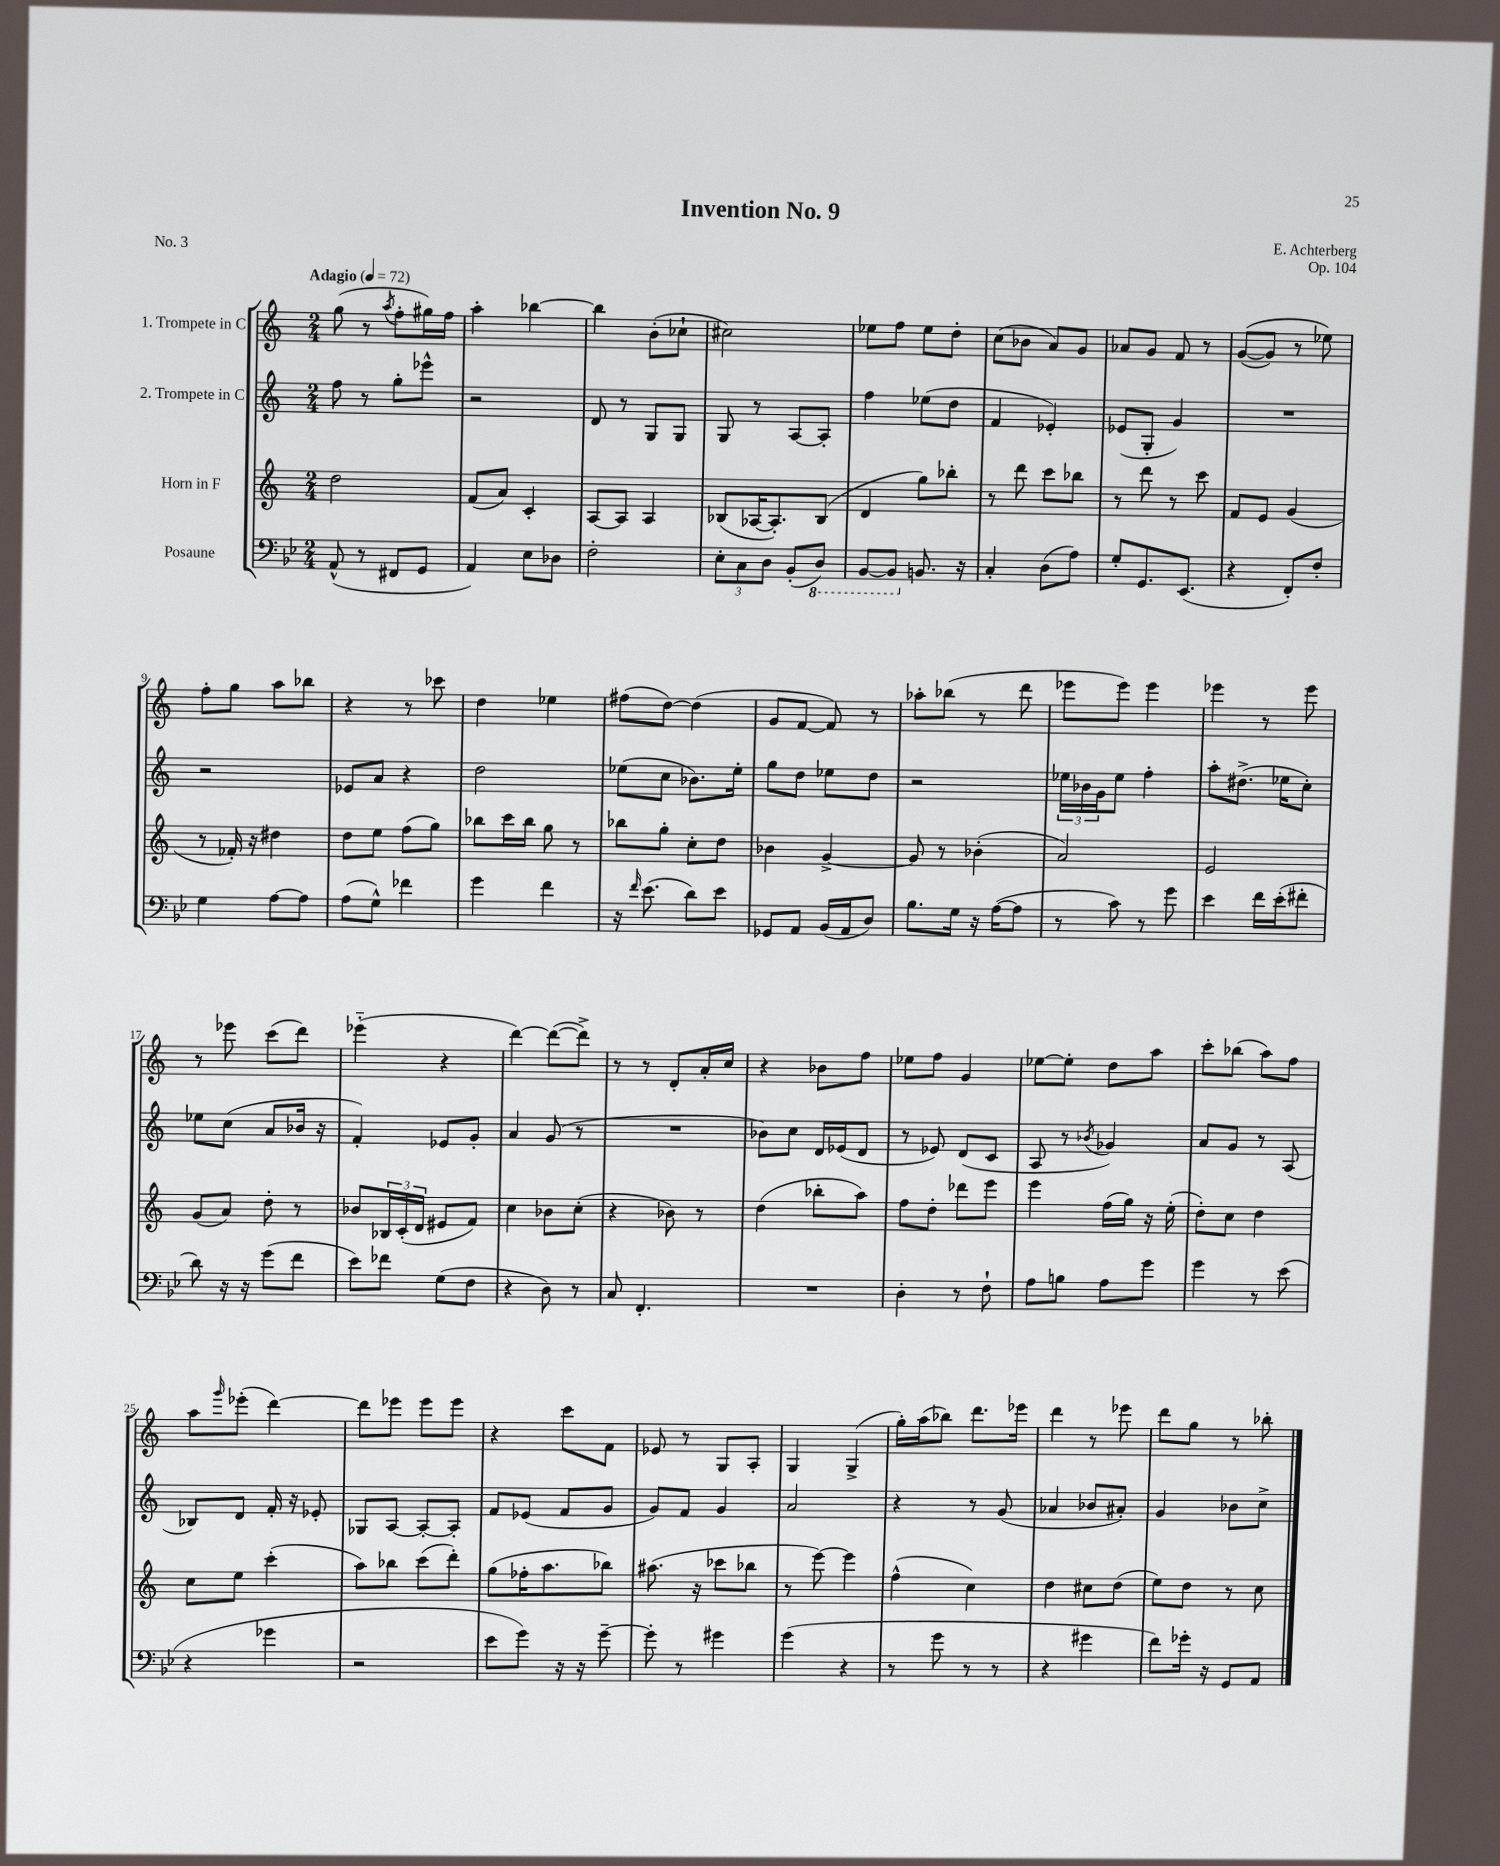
\header { title = "Invention No. 9" composer = "E. Achterberg" opus = "Op. 104" piece = "No. 3" }
<<
\new StaffGroup <<
\new Staff = "s0" \with { instrumentName = "1. Trompete in C" } {
    \clef treble \key c \major \numericTimeSignature \time 2/4 \tempo "Adagio" 4 = 72
    g''8( r8 \acciaccatura { a''8 } f''8-. gis''16) f''16 |
    a''4-. bes''4~ |
    bes''4 b'8-.( ces''8-! |
    cis''2) |
    ees''8 f''8 ees''8 d''8-. |
    c''8( bes'8 a'8) g'8 |
    aes'8 g'8 f'8 r8 |
    g'8~(\( g'8) r8 ees''8\) |
    f''8-. g''8 a''8 bes''8 |
    r4 r8 ces'''8 |
    d''4 ees''4 |
    fis''8( d''8~) d''4( |
    g'8 f'8~ f'8) r8 |
    aes''8-. bes''8( r8 d'''8 |
    ees'''8 ees'''8) ees'''4 |
    ees'''4 r8 ees'''8 |
    r8 ees'''8 c'''8( d'''8) |
    ees'''4-_( r4 |
    d'''4~) d'''8~( d'''8->) |
    r8 r8 d'8-. a'16-. c''16 |
    r4 bes'8 f''8 |
    ees''8 f''8 g'4 |
    ees''8~ ees''8-. d''8 a''8 |
    c'''8-. bes''8( a''8) f''8 |
    a''8 \grace { g'''16 } ees'''8-.( d'''4~) |
    d'''8 ees'''8 ees'''8 ees'''8 |
    r4 c'''8 f'8 |
    ees'8 r8 g8 a8-. |
    g4 g4->( |
    g''16-.) a''16( bes''8) d'''8. ees'''16 |
    d'''4 r8 ees'''8 |
    d'''8 g''8 r8 bes''8-. \bar "|." |
}
\new Staff = "s1" \with { instrumentName = "2. Trompete in C" } {
    \clef treble \key c \major \numericTimeSignature \time 2/4
    f''8 r8 g''8-. ees'''8-^ |
    r2 |
    d'8 r8 g8 g8 |
    g8 r8 a8~ a8-. |
    f''4 ees''8( d''8 |
    f'4 ees'4-.) |
    ees'8( g8-. g'4) |
    R2 |
    r2 |
    ees'8 a'8 r4 |
    d''2 |
    ees''8( c''8 bes'8.) ees''16-. |
    g''8 d''8 ees''8 d''8 |
    r2 |
    \tuplet 3/2 { ees''16 bes'16 g'16 } ees''8 f''4-. |
    a''8-. dis''8.->( ees''16 c''8-.) |
    ees''8 c''8( a'8 bes'16 r16 |
    f'4-.) ees'8 g'8-. |
    a'4 g'8( r8 |
    R2 |
    bes'8) c''8 d'16 ees'16( d'8 |
    r8 ees'8) d'8( c'8 |
    a8 r8 \acciaccatura { bes'8 } ges'4) |
    a'8 g'8 r8 a8( |
    bes8) d'8 f'16-. r16 ees'8-. |
    ges8 a8~ a8~-. a8-. |
    f'8 ees'8( f'8 g'8 |
    g'8) f'8 g'4 |
    a'2 |
    r4 r8 g'8( |
    aes'4 bes'8 ais'8-.) |
    g'4 bes'8 c''8-> \bar "|." |
}
\new Staff = "s2" \with { instrumentName = "Horn in F" } {
    \clef treble \key c \major \numericTimeSignature \time 2/4
    d''2 |
    f'8( a'8) c'4-. |
    a8~ a8 a4 |
    bes8( aes16~ aes8.-.) bes8( |
    d'4 g''8) bes''8-. |
    r8 d'''8 c'''8 bes''8 |
    r8 d'''8 r8 c'''8 |
    f'8 e'8 g'4( |
    r8 fes'16-.) r16 dis''4 |
    d''8 e''8 f''8( g''8) |
    bes''8 c'''16 bes''16 g''8 r8 |
    bes''8 g''8-. c''8-. d''8 |
    bes'4 g'4~-> |
    g'8 r8 bes'4-.( |
    a'2) |
    e'2 |
    g'8( a'8) d''8-. r8 |
    bes'8 \tuplet 3/2 { bes16 c'16-.( d'16 } eis'8 f'8) |
    c''4 bes'8 c''8-.( |
    r4 bes'8) r8 |
    d''4( bes''8-. a''8) |
    f''8 d''8-. des'''8 e'''8 |
    e'''4 f''16( g''16) r16 e''16-.( |
    d''8-.) c''8 d''4 |
    c''8 e''8 c'''4-.( |
    a''8) bes''8 c'''8( d'''8-.) |
    g''8( fes''16-. a''8. bes''8) |
    ais''8.( r16 ces'''8 bes''8 |
    r8 e'''8~) e'''4 |
    f''4-^( c''4) |
    d''4 cis''8 d''8( |
    e''8) d''8 r8 c''8 \bar "|." |
}
\new Staff = "s3" \with { instrumentName = "Posaune" } {
    \clef bass \key bes \major \numericTimeSignature \time 2/4
    a,8-^( r8 fis,8 g,8 |
    a,4) ees8 des8 |
    f2-. |
    \tuplet 3/2 { ees8-. c8 d8 } bes,8-.( \ottava #-1 d,8) |
    bes,,8~ bes,,8 \ottava #0 b,8. r16 |
    c4-. d8( a8) |
    g8-. g,8. ees,8.( |
    r4 f,8-.) f8-. |
    g4 a8~ a8 |
    a8( g8-^) fes'4 |
    g'4 f'4 |
    r16 \grace { f'16 } ees'8.( d'8) ees'8 |
    ges,8 a,8 bes,16( a,16 d8) |
    bes8. g16 r16 a16~( a8 |
    r8 c'8) r8 g'8 |
    ees'4 f'16 ees'16-.( fis'8-. |
    d'8) r16 r16 g'8( f'8 |
    ees'8) fes'8 g8( f8 |
    r4 d8) r8 |
    c8 f,4.-. |
    R2 |
    d4-. r8 f8-! |
    a8 b8 a8 g'8 |
    g'4 r8 ees'8( |
    r4 ges'4 |
    r2 |
    ees'8 g'8) r16 r16 g'8~-- |
    g'8-. r8 gis'4 |
    g'4( r4 |
    r8 g'8 r8 r8 |
    r4 gis'4 |
    f'8) ges'16-. r16 g,8 a,8 \bar "|." |
}
>>
>>
